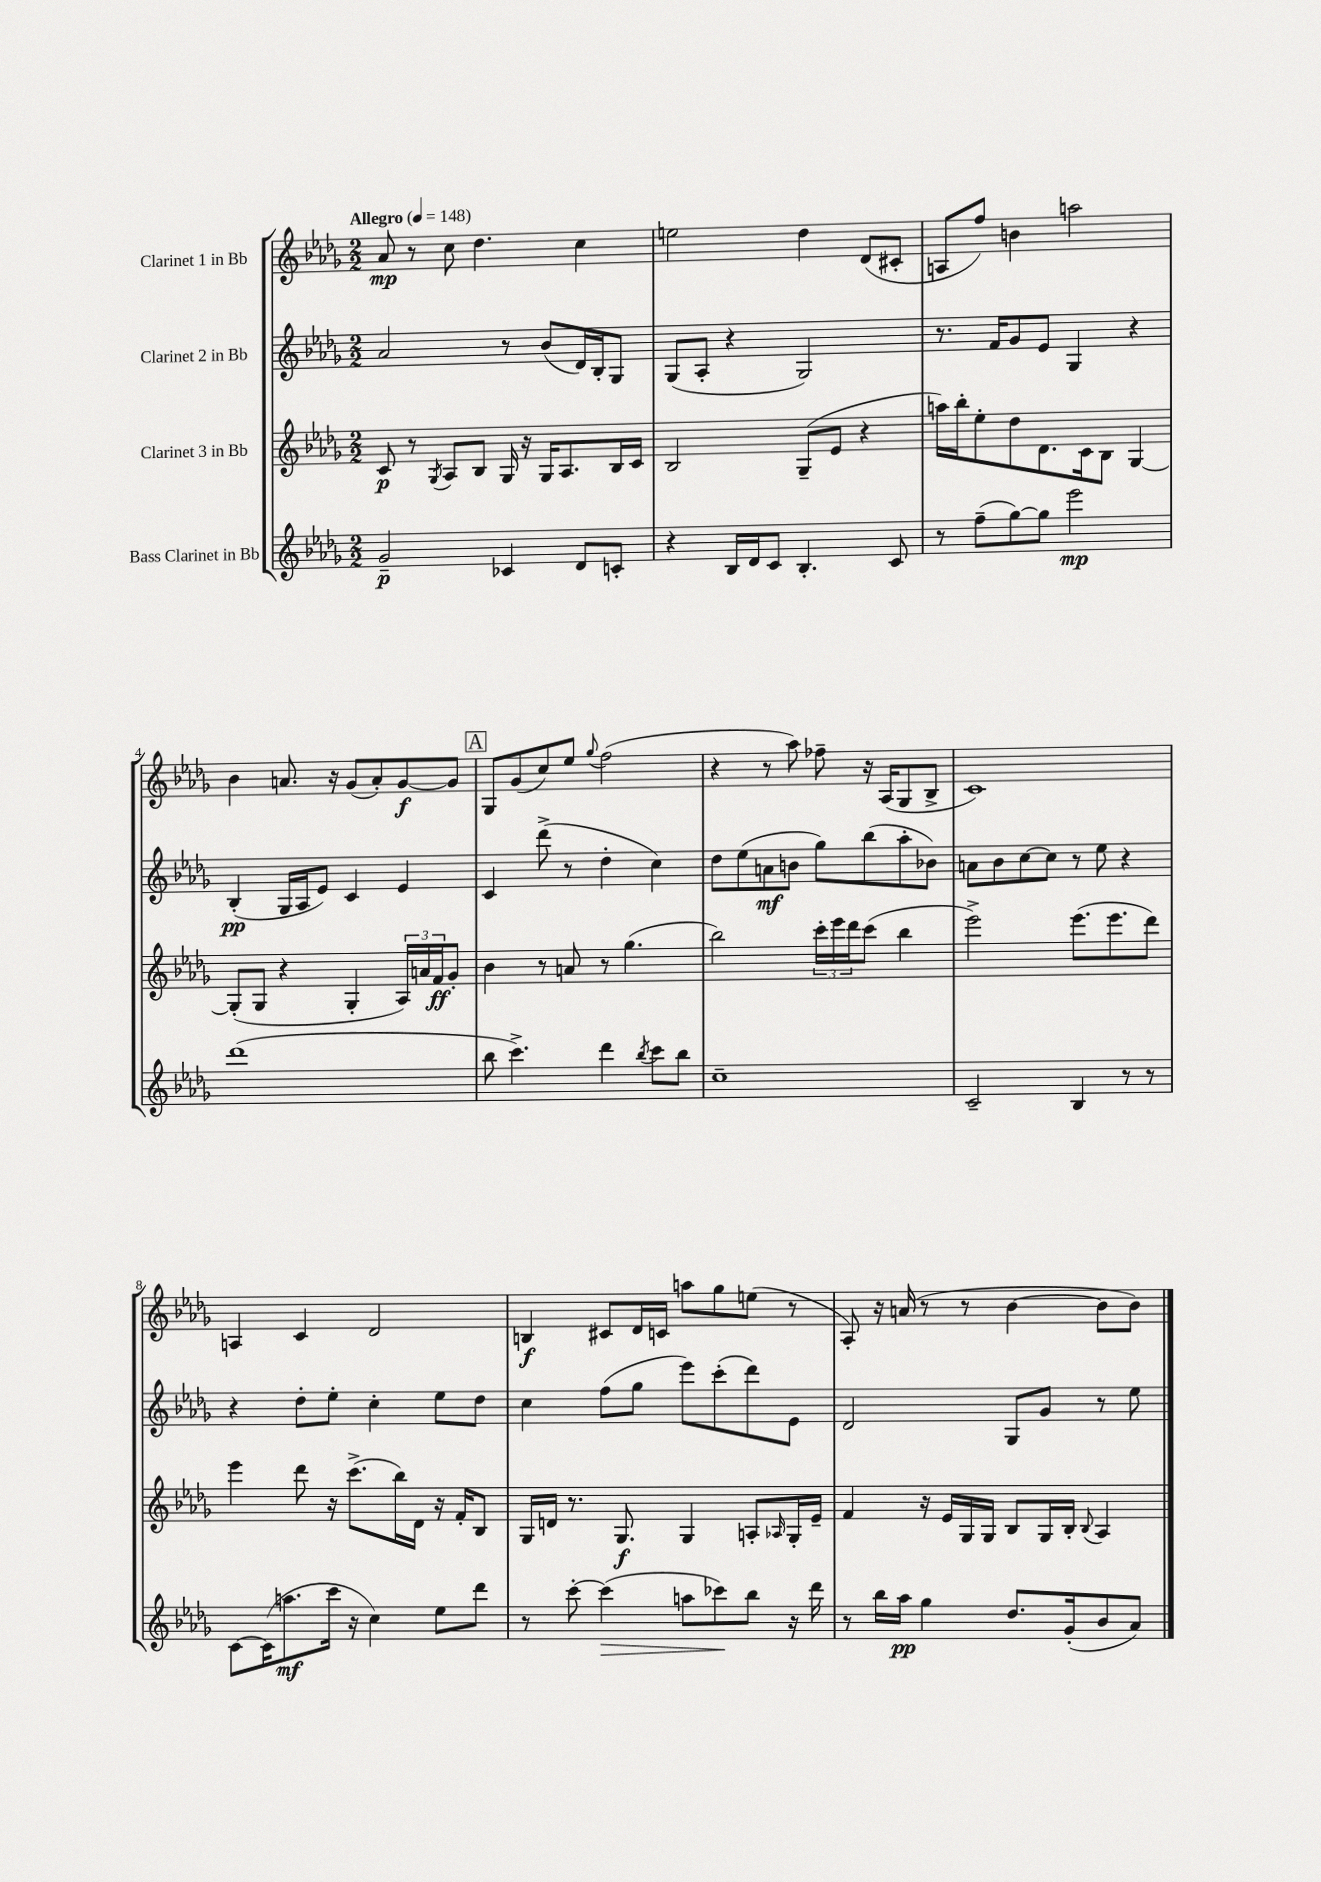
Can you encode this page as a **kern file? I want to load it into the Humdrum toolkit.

**kern	**dynam	**kern	**dynam	**kern	**dynam	**kern	**dynam
*part4	*part4	*part3	*part3	*part2	*part2	*part1	*part1
*staff4	*staff4	*staff3	*staff3	*staff2	*staff2	*staff1	*staff1
*I"Bass Clarinet in Bb	*	*I"Clarinet 3 in Bb	*	*I"Clarinet 2 in Bb	*	*I"Clarinet 1 in Bb	*
*clefG2	*	*clefG2	*	*clefG2	*	*clefG2	*
*k[b-e-a-d-g-]	*	*k[b-e-a-d-g-]	*	*k[b-e-a-d-g-]	*	*k[b-e-a-d-g-]	*
*M2/2	*	*M2/2	*	*M2/2	*	*M2/2	*
*MM148	*	*MM148	*	*MM148	*	*MM148	*
=1	=1	=1	=1	=1	=1	=1	=1
!	!	!	!	!	!	!LO:TX:a:B:t=Allegro	!
2g-~/	p	8c/	p	2a-/	.	8a-/	mp
.	.	8r	.	.	.	8r	.
.	.	8qG-/	.	.	.	.	.
.	.	8A-/L	.	.	.	8cc\	.
.	.	8B-/J	.	.	.	4.dd-\	.
4c-X/	.	16G-/	.	8r	.	.	.
.	.	16r	.	.	.	.	.
.	.	16G-/KL	.	(8b-/L	.	.	.
.	.	8.A-/	.	.	.	.	.
8d-/L	.	.	.	16d-/L)	.	4cc\	.
.	.	.	.	16B-'/J	.	.	.
8cn'/J	.	16B-/L	.	8G-/J	.	.	.
.	.	16c/JJ	.	.	.	.	.
=2	=2	=2	=2	=2	=2	=2	=2
4r	.	2B-/	.	(8G-/L	.	2een\	.
.	.	.	.	8A-'/J	.	.	.
16B-/LL	.	.	.	4r	.	.	.
16d-/J	.	.	.	.	.	.	.
8c/J	.	.	.	.	.	.	.
4.B-'/	.	(8G-~/L	.	2G-/)	.	4dd-\	.
.	.	8e-/J	.	.	.	.	.
.	.	4r	.	.	.	(8d-/L	.
8c/	.	.	.	.	.	8c#X'/J	.
=3	=3	=3	=3	=3	=3	=3	=3
8r	.	16aan\LL)	.	8.r	.	8An/L	.
.	.	16bb-'\J	.	.	.	.	.
(8ff~\L	.	8ee-'\	.	.	.	8ff/J)	.
.	.	.	.	16f/KL	.	.	.
[8gg-\)	.	8dd-\	.	8g-/	.	4bn\	.
8gg-\J]	.	8.d-\	.	8e-/J	.	.	.
2eee-\	mp	.	.	4G-/	.	2aan\	.
.	.	16c\k	.	.	.	.	.
.	.	8B-\J	.	.	.	.	.
.	.	[4G-/	.	4r	.	.	.
!!LO:LB:g=z
=4	=4	=4	=4	=4	=4	=4	=4
(1ddd-	.	(8G-'/L]	.	(4B-'/	pp	4b-\	.
.	.	8G-/J	.	.	.	.	.
.	.	4r	.	16G-/LL	.	8.an/	.
.	.	.	.	16A-/J	.	.	.
.	.	.	.	8e-/J)	.	.	.
.	.	.	.	.	.	16r	.
.	.	4G-'/	.	4c/	.	(8g-/L	.
.	.	.	.	.	.	8a'/)	.
.	.	24A-/LL)	.	4e-/	.	[8g-/	f
.	.	24an/	.	.	.	.	.
.	.	24f/J	ff	.	.	.	.
.	.	8g-'/J	.	.	.	8g-/J]	.
!!LO:REH:place=s1:t=A
=5	=5	=5	=5	=5	=5	=5	=5
8bb-\	.	4b-\	.	4c/	.	8G-/L	.
4.ccc^\)	.	.	.	.	.	(8g-/	.
.	.	8r	.	(8ddd-^\	.	8cc/)	.
.	.	8an/	.	8r	.	8ee-/J	.
.	.	.	.	.	.	8qqgg-/	.
4ddd-\	.	8r	.	4dd-'\	.	(2ff\	.
.	.	(4.gg-\	.	.	.	.	.
8qbb-/	.	.	.	.	.	.	.
8ccc\L	.	.	.	4cc\)	.	.	.
8bb-\J	.	.	.	.	.	.	.
=6	=6	=6	=6	=6	=6	=6	=6
1cc~	.	2bb-\)	.	8dd-\L	.	4r	.
.	.	.	.	(8ee-\	.	.	.
.	.	.	.	8an\	mf	8r	.
.	.	.	.	8bn\J	.	8aa-\)	.
.	.	24ccc'\LL	.	8gg-\L)	.	8ff-X~\	.
.	.	24eee-\	.	.	.	.	.
.	.	24ddd-\J	.	.	.	.	.
.	.	(8ccc\J	.	(8bb-\	.	16r	.
.	.	.	.	.	.	(16A-/KL	.
.	.	4bb-\	.	8aa-'\	.	8G-/	.
.	.	.	.	8b-X\J)	.	8B-^/J	.
=7	=7	=7	=7	=7	=7	=7	=7
2c~/	.	2eee-^\)	.	8an\L	.	1c)	.
.	.	.	.	8b-\	.	.	.
.	.	.	.	[8cc\	.	.	.
.	.	.	.	8cc\J]	.	.	.
4B-/	.	(8.eee-\L	.	8r	.	.	.
.	.	.	.	8ee-\	.	.	.
.	.	8.eee-\	.	.	.	.	.
8r	.	.	.	4r	.	.	.
8r	.	8ddd-\J)	.	.	.	.	.
!!LO:LB:g=z
=8	=8	=8	=8	=8	=8	=8	=8
[8c\L	.	4eee-\	.	4r	.	4An/	.
(16c\K]	.	.	.	.	.	.	.
8.aan\	mf	.	.	.	.	.	.
.	.	8ddd-\	.	8dd-'\L	.	4c/	.
16ccc\Jk	.	16r	.	8ee-'\J	.	.	.
16r	.	(8.ccc^\L	.	.	.	.	.
4cc\)	.	.	.	4cc'\	.	2d-/	.
.	.	16bb-\L)	.	.	.	.	.
.	.	16d-\JJ	.	.	.	.	.
8ee-\L	.	16r	.	8ee-\L	.	.	.
.	.	16f'/KL	.	.	.	.	.
8ddd-\J	.	8B-/J	.	8dd-\J	.	.	.
=9	=9	=9	=9	=9	=9	=9	=9
8r	.	16G-/LL	.	4cc\	.	4Bn/	f
.	.	16dn/JJ	.	.	.	.	.
[8ccc'\	.	8.r	.	.	.	.	.
!	!LO:HP:b	!	!	!	!	!	!
(4ccc\]	>	.	.	(8ff\L	.	8c#X/L	.
.	.	8.G-/	f	.	.	.	.
.	.	.	.	8gg-\J	.	16d-/L	.
.	.	.	.	.	.	16cn/JJ	.
8aan\L	.	4G-/	.	8eee-\L)	.	8aan\L	.
8ccc-X\)	.	.	.	(8ccc'\	.	8gg-\	.
8bb-\J	]	8An'/L	.	8ddd-\)	.	(8een\J	.
.	.	16qqA-X/	.	.	.	.	.
16r	.	16G-'/L	.	8e-\J	.	8r	.
16ddd-\	.	16e-~/JJ	.	.	.	.	.
=10	=10	=10	=10	=10	=10	=10	=10
8r	.	4f/	.	2d-/	.	8A-'/)	.
16bb-\LL	.	.	.	.	.	16r	.
16aa-\JJ	pp	.	.	.	.	(16an/	.
4gg-\	.	16r	.	.	.	8r	.
.	.	16e-/LL	.	.	.	.	.
.	.	16G-/	.	.	.	8r	.
.	.	16G-/JJ	.	.	.	.	.
8.dd-/L	.	8B-/L	.	8G-/L	.	[4b-\	.
.	.	16G-/L	.	8g-/J	.	.	.
(16g-'/k	.	16B-'/JJ	.	.	.	.	.
.	.	8qqB-/	.	.	.	.	.
8b-/	.	4A-/	.	8r	.	8b-\L]	.
8a-/J)	.	.	.	8ee-\	.	8b-\J)	.
==	==	==	==	==	==	==	==
*-	*-	*-	*-	*-	*-	*-	*-
